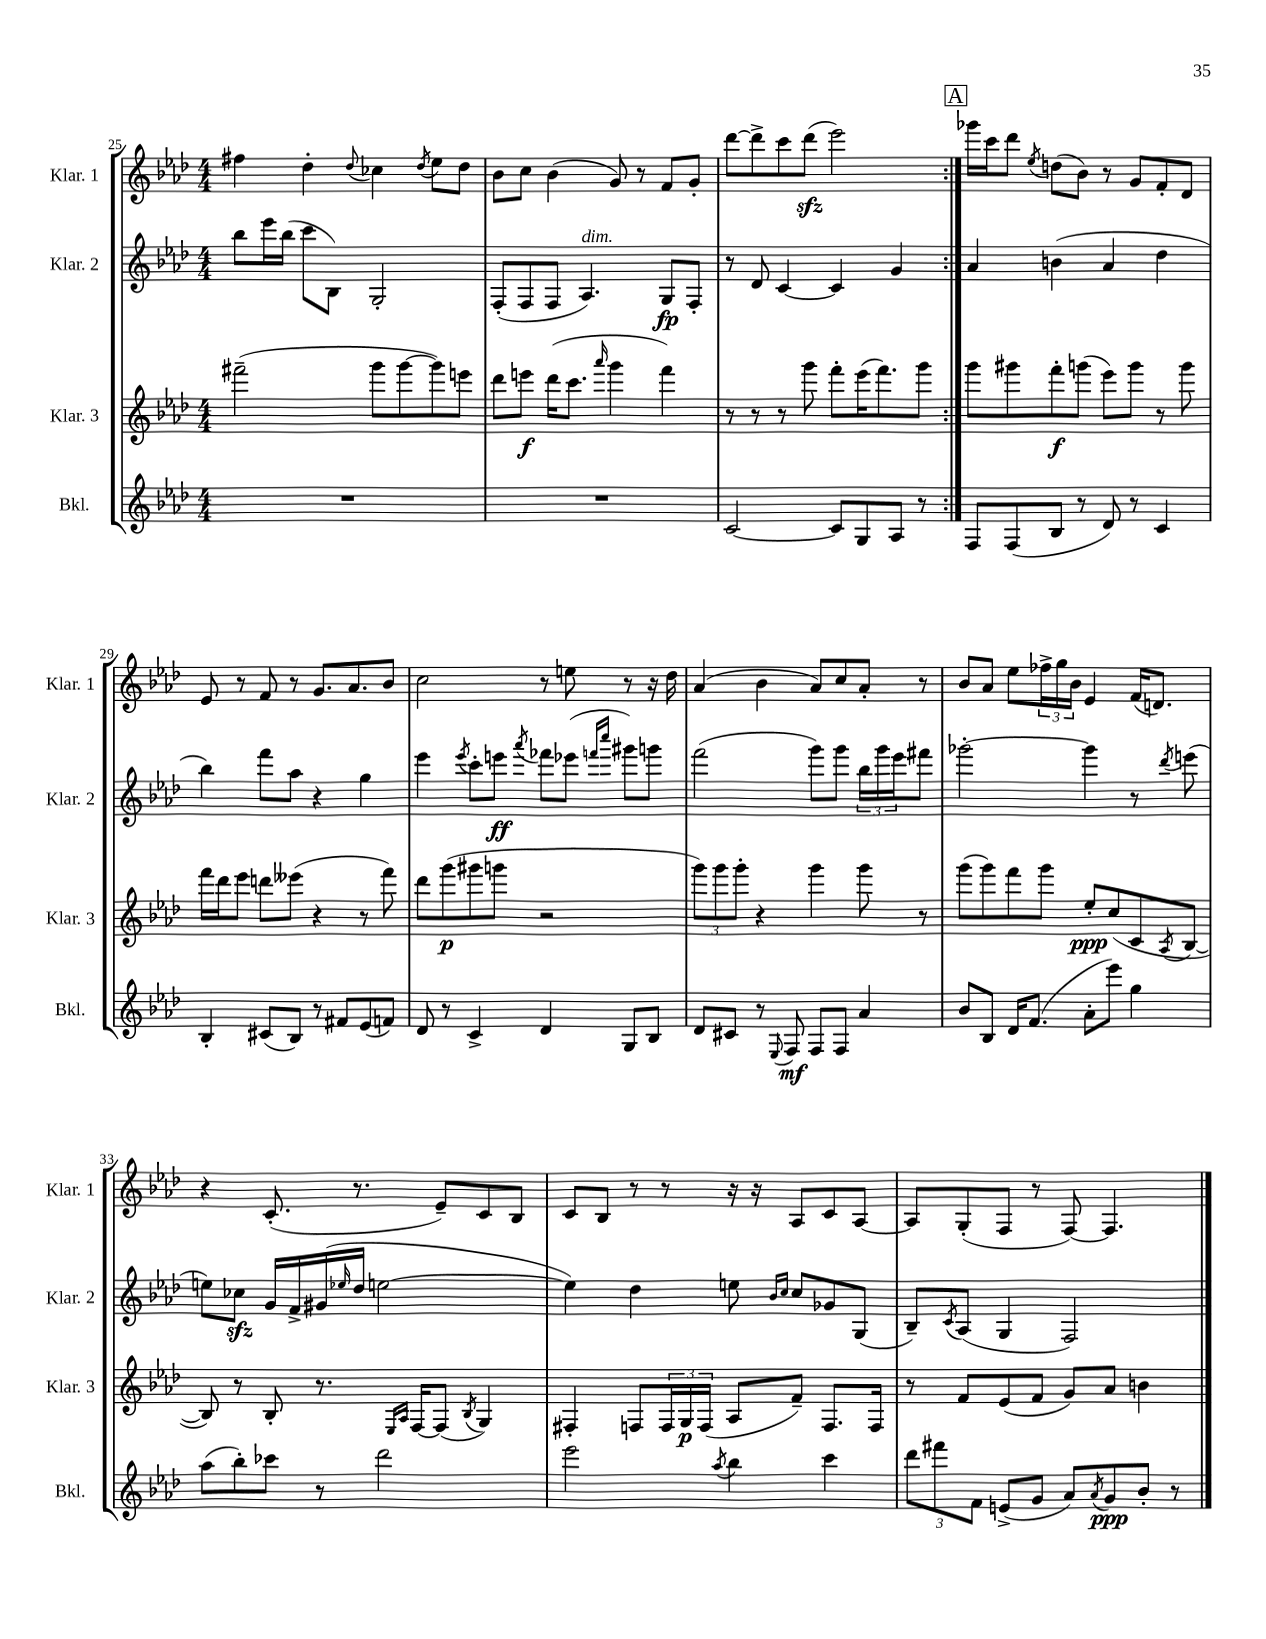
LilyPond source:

<<
\new StaffGroup <<
\new Staff = "s0" \with { instrumentName = "Klar. 1" shortInstrumentName = "Klar. 1" } {
    \clef treble \key aes \major \numericTimeSignature \time 4/4
    \repeat volta 2 { fis''4 des''4-. \appoggiatura { des''8 } ces''4 \acciaccatura { des''8 } ees''8 des''8 |
    bes'8 c''8 bes'4( g'8) r8 f'8 g'8-. |
    des'''8~ des'''8-> c'''8 des'''8\sfz( ees'''2) | }
    \mark \markup { \box "A" } ges'''16 c'''16 des'''8 \acciaccatura { ees''8 } d''8( bes'8) r8 g'8 f'8-. des'8 |
    ees'8 r8 f'8 r8 g'8. aes'8. bes'8 |
    c''2 r8 e''8 r8 r16 des''16 |
    aes'4( bes'4 aes'8) c''8 aes'8-. r8 |
    bes'8 aes'8 ees''8 \tuplet 3/2 { fes''16-> g''16 bes'16 } ees'4 f'16( d'8.) |
    r4 c'8.-.( r8. ees'8--) c'8 bes8 |
    c'8 bes8 r8 r8 r16 r16 aes8 c'8 aes8~ |
    aes8 g8-.( f8 r8 f8~) f4. \bar "|." |
}
\new Staff = "s1" \with { instrumentName = "Klar. 2" shortInstrumentName = "Klar. 2" } {
    \clef treble \key aes \major \numericTimeSignature \time 4/4
    \repeat volta 2 { bes''8 ees'''16 bes''16( c'''8 bes8) g2-. |
    f8-.( f8 f8 aes4.^\markup { \italic "dim." }) g8\fp f8-. |
    r8 des'8 c'4~ c'4 g'4 | }
    \mark \markup { \box "A" } aes'4 b'4( aes'4 des''4 |
    bes''4) f'''8 aes''8 r4 g''4 |
    ees'''4 \acciaccatura { ees'''8 } c'''8-. e'''8\ff \acciaccatura { aes'''8 } fes'''8 ees'''8( \grace { f'''16 c''''16 } gis'''8) g'''8 |
    f'''2( g'''8) g'''8 \tuplet 3/2 { bes''16 g'''16 ees'''16 } fis'''8 |
    ges'''2~-. ges'''4 r8 \acciaccatura { des'''8 } e'''8( |
    e''8) ces''8\sfz g'16 f'16-> gis'16( \grace { ees''16 } des''16 e''2~ |
    e''4) des''4 e''8 \grace { bes'16 c''16 } c''8 ges'8 g8( |
    bes8--) \acciaccatura { c'8 } aes8( g4 f2) \bar "|." |
}
\new Staff = "s2" \with { instrumentName = "Klar. 3" shortInstrumentName = "Klar. 3" } {
    \clef treble \key aes \major \numericTimeSignature \time 4/4
    \repeat volta 2 { fis'''2--( g'''8 g'''8~ g'''8) e'''8 |
    des'''8 e'''8\f des'''16( c'''8. \grace { aes'''16 } g'''4 f'''4) |
    r8 r8 r8 g'''8 f'''8-. ees'''16( f'''8.) g'''8 | }
    \mark \markup { \box "A" } g'''8 gis'''8 f'''8-.\f g'''8( ees'''8) g'''8 r8 g'''8 |
    f'''16 des'''16 ees'''8 d'''8 eeses'''8( r4 r8 f'''8) |
    des'''8 g'''8\p( gis'''8 g'''8 r2 |
    \tuplet 3/2 { g'''8) g'''8 g'''8-. } r4 g'''4 g'''8 r8 |
    g'''8( g'''8) f'''8 g'''8 ees''8-.\ppp c''8( c'8 \acciaccatura { aes8 } bes8~ |
    bes8) r8 bes8-. r8. \grace { ees16 aes16 } f16~ f8( \acciaccatura { bes8 } g4) |
    fis4-. f8 \tuplet 3/2 { f16 g16\p f16( } aes8 f'8--) f8. f16 |
    r8 f'8 ees'8( f'8 g'8) aes'8 b'4 \bar "|." |
}
\new Staff = "s3" \with { instrumentName = "Bkl." shortInstrumentName = "Bkl." } {
    \clef treble \key aes \major \numericTimeSignature \time 4/4
    \repeat volta 2 { R1 |
    R1 |
    c'2~ c'8 g8 aes8 r8 | }
    \mark \markup { \box "A" } f8 f8( bes8 r8 des'8) r8 c'4 |
    bes4-. cis'8( bes8) r8 fis'8 ees'8( f'8) |
    des'8 r8 c'4-> des'4 g8 bes8 |
    des'8 cis'8 r8 \appoggiatura { ees8 } f8\mf f8 f8 aes'4 |
    bes'8 bes8 des'16 f'8.( aes'8-. ees'''8) g''4 |
    aes''8( bes''8-.) ces'''8 r8 des'''2 |
    ees'''2 \acciaccatura { aes''8 } bes''4 c'''4 |
    \tuplet 3/2 { des'''8 fis'''8 f'8 } e'8->( g'8 aes'8) \acciaccatura { aes'8 } g'8\ppp bes'8-. r8 \bar "|." |
}
>>
>>
\layout { \context { \Score currentBarNumber = #25 } }
